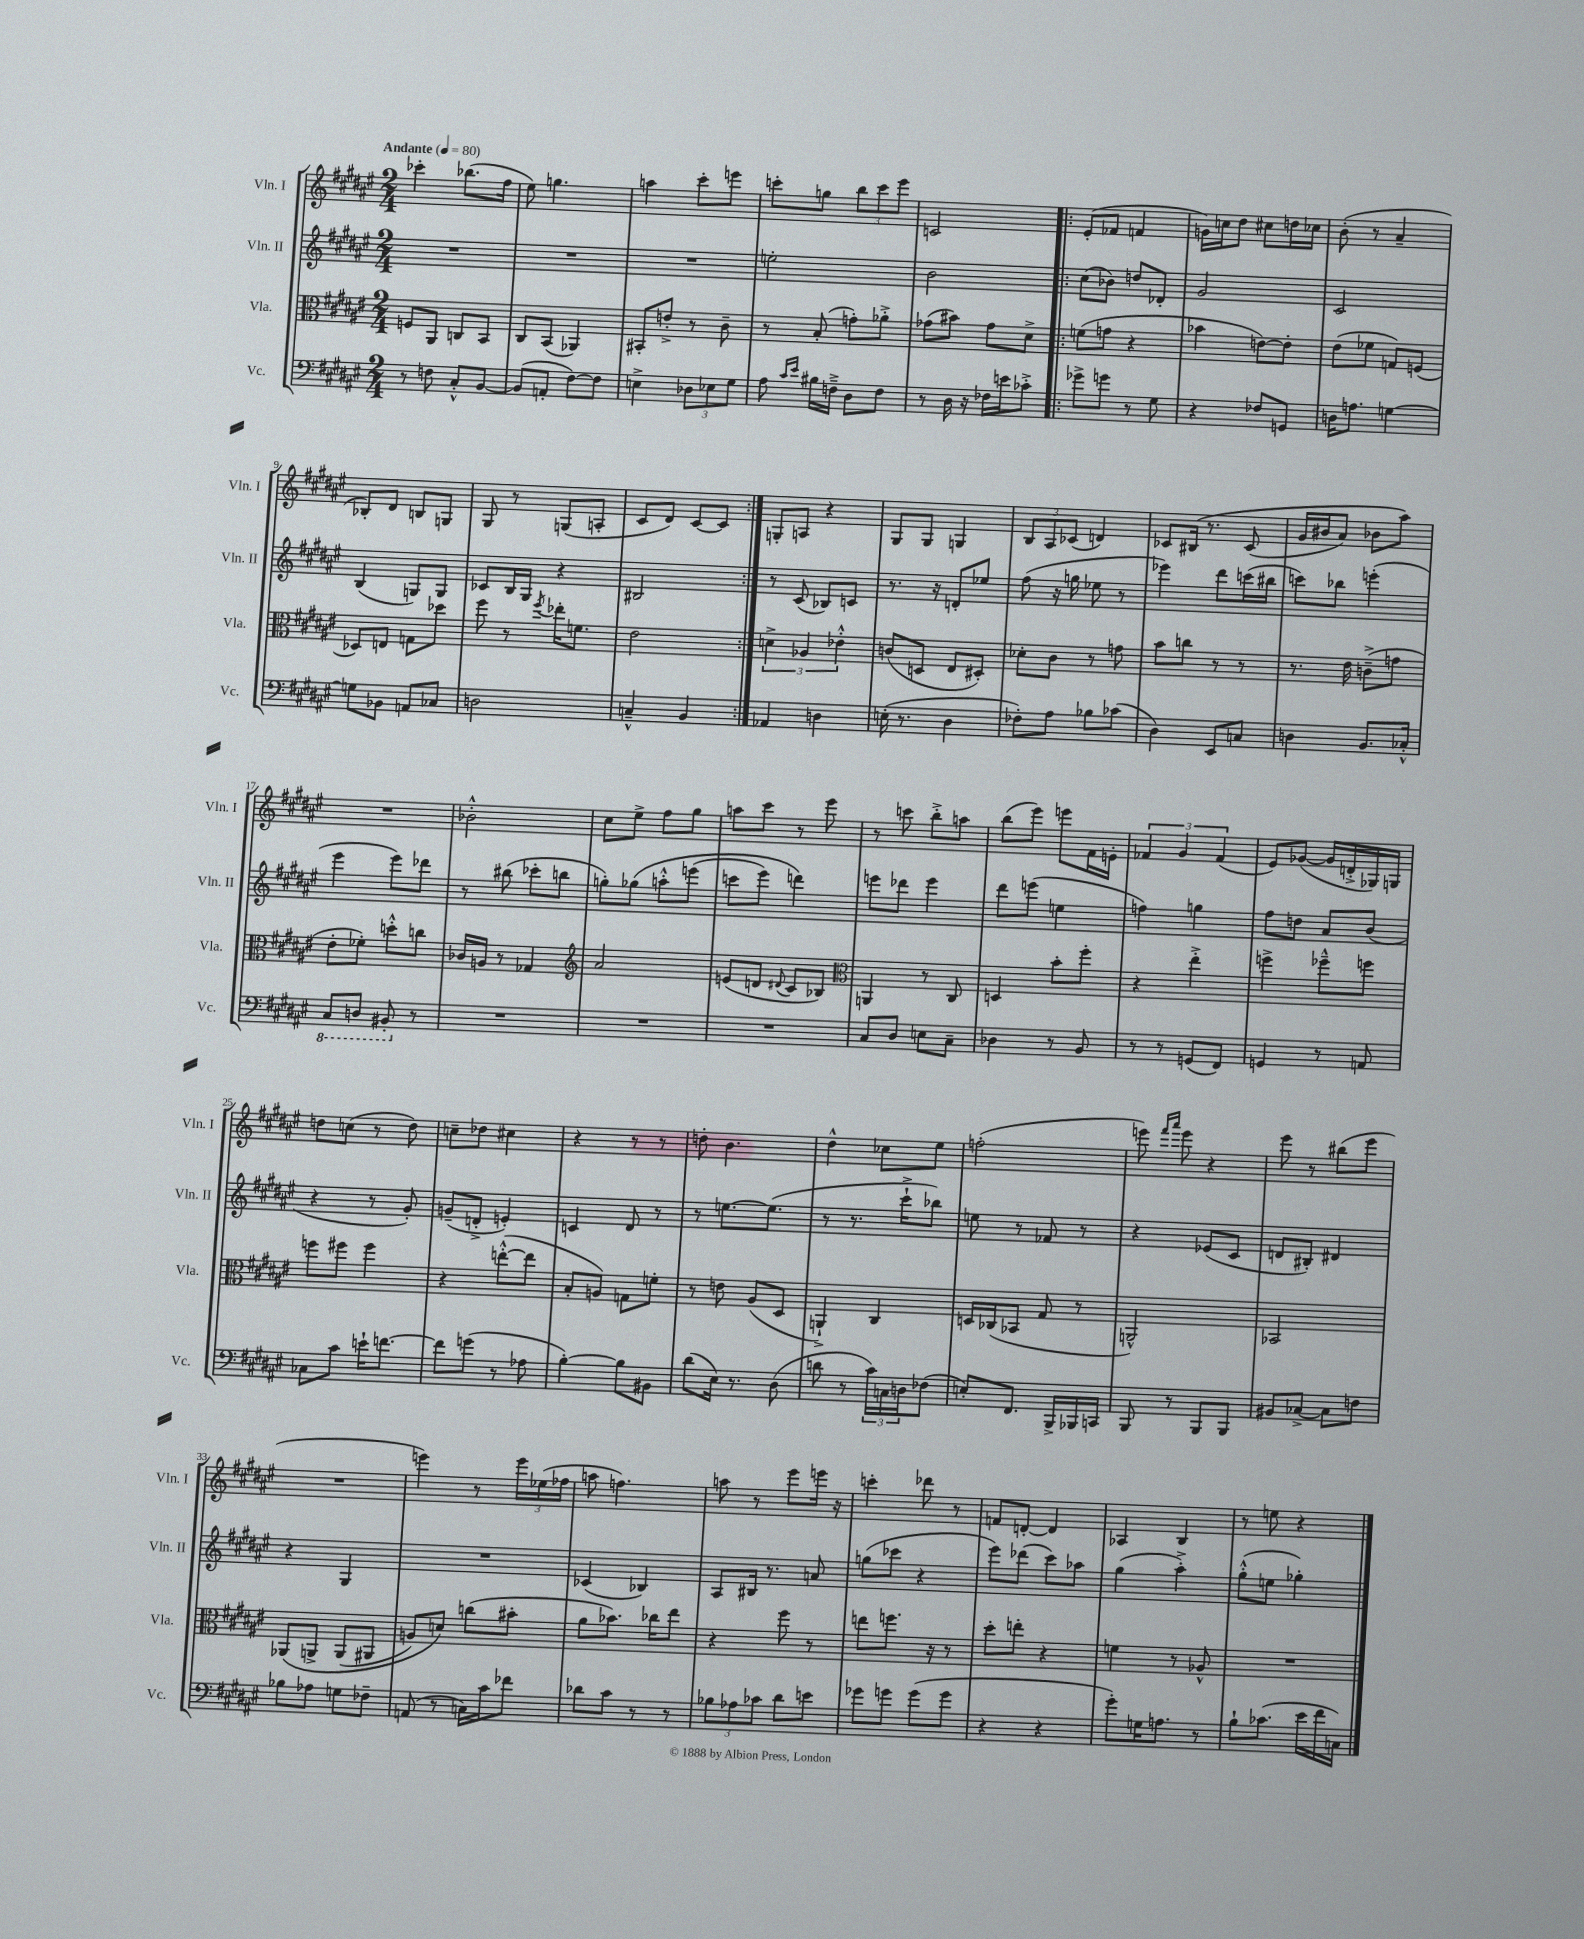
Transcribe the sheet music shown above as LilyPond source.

<<
\new StaffGroup <<
\new Staff = "s0" \with { instrumentName = "Vln. I" shortInstrumentName = "Vln. I" } {
    \clef treble \key fis \major \numericTimeSignature \time 2/4 \tempo "Andante" 4 = 80
    ces'''4-. bes''8.( fis''16 |
    eis''8) g''4. |
    a''4 cis'''8-. e'''8 |
    c'''8-. g''8 \tuplet 3/2 { b''8 c'''8 eis'''8 } |
    c'2 |
    \repeat volta 2 { eis'8-.( fes'8 f'4 |
    g'16) c''16 dis''8 cis''8 d''16 ces''16 |
    b'8-.( r8 ais'4-- |
    bes8-.) dis'8 b8 g8 |
    gis8 r8 g8( a8-. |
    cis'8 dis'8) cis'8~ cis'8 | }
    g8-. a8 r4 |
    gis8 gis8 g4 |
    \tuplet 3/2 { b8 ais8 ces'8( } d'4) |
    ces'8 bis16\( r8. ces'8( |
    gis'16 bis'16 ais'8) bes'8 ais''8\) |
    R2 |
    bes'2-.-^ |
    cis''8 eis''8-> fis''8 gis''8 |
    a''8 cis'''8 r8 eis'''8 |
    r8 c'''8 b''8-.-> a''8 |
    b''8( eis'''8) e'''8 fis'16 e'16-. |
    \tuplet 3/2 { fes'4 gis'4 fes'4( } |
    eis'8) ges'8~( ges'16 d'16-.-> ges16) g16 |
    d''8 c''8( r8 d''8) |
    c''8-- des''8 cis''4 |
    r4 r8 r8 |
    d''8-. b'4. |
    dis''4-^ ces''8 eis''8 |
    f''2-.( |
    e'''8) \grace { fis'''16 ais'''16 } e'''8 r4 |
    eis'''8 r8 bis''8( eis'''8 |
    R2 |
    e'''4) r8 \tuplet 3/2 { e'''16 ees''16( fes''16 } |
    a''8 f''4.) |
    a''8 r8 eis'''8 e'''16 r16 |
    c'''4-. des'''8 r8 |
    f'8 d'8~-. d'4 |
    aes4 b4 |
    r8 e''8 r4 \bar "|." |
}
\new Staff = "s1" \with { instrumentName = "Vln. II" shortInstrumentName = "Vln. II" } {
    \clef treble \key fis \major \numericTimeSignature \time 2/4
    R2 |
    R2 |
    R2 |
    e''2-. |
    b'2 |
    \repeat volta 2 { cis''8( bes'8) d''8 des'8-. |
    gis'2 |
    cis'2 |
    b4( g8) g8 |
    ces'8 b16 gis16 r4 |
    bis2 | }
    r8 cis'8( bes8) c'8 |
    r8. r16 d'8-. ees''8 |
    fis''8( r16 g''16 ees''8 r8 |
    ees'''4) dis'''8 c'''16( bis''16 |
    c'''8) bes''8 e'''4-.( |
    eis'''4 eis'''8) des'''8 |
    r8 bis''8( ces'''8-. b''8 |
    g''8-.) ges''8\( a''8-.-^ e'''8( |
    c'''8 eis'''8) d'''4\) |
    e'''8 des'''8 e'''4 |
    dis'''8 e'''8( e''4 |
    f''4) g''4 |
    fis''8 d''8 ais'8 b'8( |
    r4 r8 gis'8-.) |
    g'8--( d'8-.-> e'4-.) |
    c'4 dis'8 r8 |
    r8 e''8.~ e''8.( |
    r8 r8. cis'''16-!-> bes''8) |
    e''8 r8 fes'8 r8 |
    r4 ees'8( cis'8 |
    d'8 bis8-.) dis'4 |
    r4 gis4 |
    R2 |
    ces'4( bes4) |
    ais8 bis16 r8. a'8 |
    g''8( ces'''8 r4 |
    eis'''8) des'''8( cis'''8) aes''8 |
    gis''4( ais''4-.->) |
    gis''8-.-^( e''8 ges''4-.) \bar "|." |
}
\new Staff = "s2" \with { instrumentName = "Vla." shortInstrumentName = "Vla." } {
    \clef alto \key fis \major \numericTimeSignature \time 2/4
    f8 ais,8 c8 b,8 |
    cis8 b,8( aes,4) |
    bis,8-. e'8-.-> r8 cis'8-- |
    r8 b8-.( g'8-.) aes'8-.-> |
    ges'8( bis'8) ges'8 dis'8-> |
    \repeat volta 2 { f'8( g'8 r4 |
    bes'4 e'8~) e'8-. |
    eis'8( fes'8 g8) f8( |
    des8) e8 g8 des''8 |
    fis''8 r8 \acciaccatura { fis''8 } ees''16-. f'8. |
    eis'2 | }
    \tuplet 3/2 { d'4-> aes4 ees'4-.-^ } |
    c'8( d8 eis8 dis8-.) |
    des'8-. cis'8 r8 g'8 |
    b'8 c''8 r8 r8 |
    r8. eis'16 c'8--->( g'8 |
    eis'8-. fes'8-.) d''8-.-^ c''8 |
    ces'16 a16 r8 ges4 |
    \clef treble ais'2 |
    e'8( d'8 \appoggiatura { dis'8 } cis'8 bes8) |
    \clef alto a,4 r8 cis8 |
    d4 b'8-. fis''8-. |
    r4 eis''4-.-> |
    f''4-> fes''8---^ f''8 |
    f''8 fis''8 fis''4 |
    r4 e''8~-.-^( e''8 |
    b8-. a8) g8 f'8-. |
    r8 e'8 ais8( dis8 |
    a,4-!->) cis4 |
    d16 ces16( bes,8 gis8 r8 |
    a,2-^) |
    bes,2 |
    aes,8\( a,8-> a,8( ais,8 |
    a8) d'8\) c''8( bis'8-. |
    ais'8 bes'8.) ces''16 eis''8 |
    r4 fis''8 r8 |
    e''8 f''8. r16 r8 |
    dis''8-. e''8-. r4 |
    f'4 r8 aes8-^ |
    R2 \bar "|." |
}
\new Staff = "s3" \with { instrumentName = "Vc." shortInstrumentName = "Vc." } {
    \clef bass \key fis \major \numericTimeSignature \time 2/4
    r8 f8 cis8-.-^ b,8~ |
    b,8( a,8-. fis8~) fis8 |
    e4-> \tuplet 3/2 { des8 ees8 gis8 } |
    ais8 \grace { cis'16 eis'16 } bis16 f16---> dis8 f8 |
    r8 dis16 r16 fes16 e'16 ces'8-.-> |
    \repeat volta 2 { ges'8-> g'8 r8 gis8 |
    r4 fes8 g,8 |
    d16 a8. g4~ |
    g8 bes,8 a,8 ces8 |
    d2 |
    c4---^ b,4 | }
    aes,4 d4 |
    e16-.( r8. dis4 |
    fes8-.) ais8 bes8 ces'8( |
    dis4) eis,8 c8 |
    d4 b,8. ces16-.-^ |
    \ottava #-1 cis,8 d,8 bis,,8-. \ottava #0 r8 |
    R2 |
    R2 |
    R2 |
    cis8 dis8 e8 cis8-- |
    des4 r8 b,8 |
    r8 r8 g,8( fis,8) |
    g,4 r8 a,8 |
    ces8 cis'8 e'16-! f'8.~ |
    f'8 g'8( r8 aes8 |
    b4~-.) b8 bis,8 |
    dis'8( eis16) r8. dis8( |
    d'8 r8 \tuplet 3/2 { cis'16) c16 d16 } fes8( |
    e8-.) fis,8. b,,16-> bes,,16 c,16 |
    b,,8 r8 b,,8 b,,8 |
    bis,8 ces8~-> ces8 f8 |
    bes8 aes8 g8 fes8-- |
    a,8( r8 c16) cis'16 fes'8 |
    des'8 cis'8 r8 r8 |
    \tuplet 3/2 { bes8 aes8 ces'8 } dis'8 e'8 |
    ges'8 g'8 g'8( g'8 |
    r4 r4 |
    gis'8-.) g16 a8. r8 |
    b8-! ces'8.( eis'16 fis'16 c16) \bar "|." |
}
>>
>>
